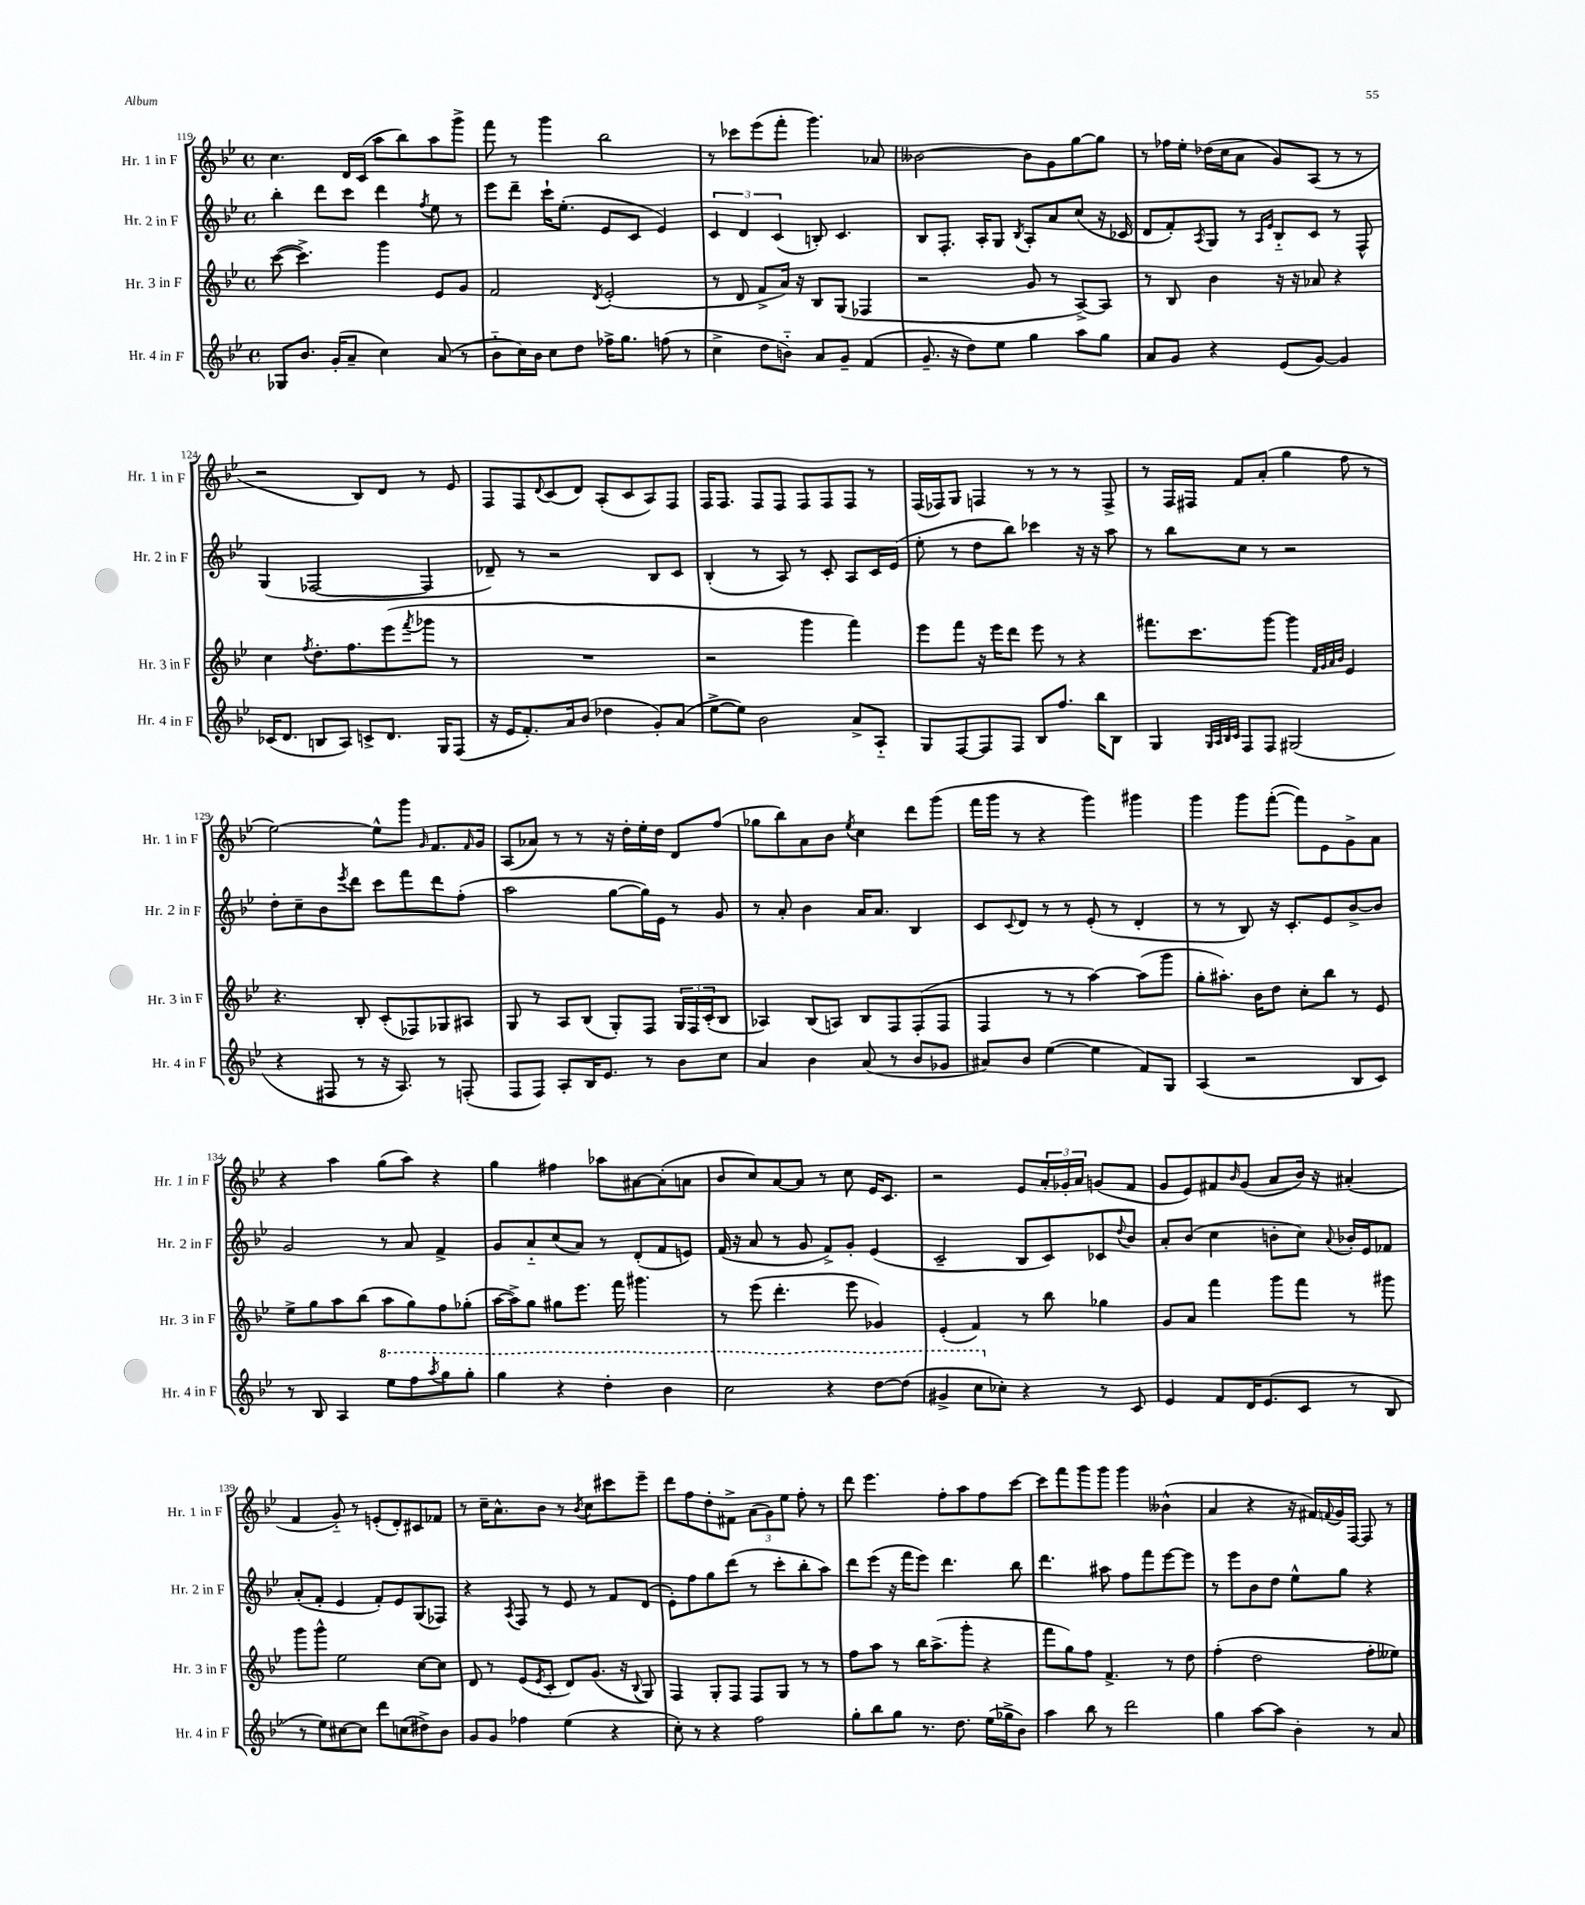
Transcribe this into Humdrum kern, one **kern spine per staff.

**kern	**kern	**kern	**kern
*part4	*part3	*part2	*part1
*staff4	*staff3	*staff2	*staff1
*I"Hr. 4 in F	*I"Hr. 3 in F	*I"Hr. 2 in F	*I"Hr. 1 in F
*I'Hr. 4 in F	*I'Hr. 3 in F	*I'Hr. 2 in F	*I'Hr. 1 in F
*clefG2	*clefG2	*clefG2	*clefG2
*k[b-e-]	*k[b-e-]	*k[b-e-]	*k[b-e-]
*M4/4	*M4/4	*M4/4	*M4/4
*met(c)	*met(c)	*met(c)	*met(c)
=119	=119	=119	=119
8G-X/L	([8ccc\	4bb-'\	4.cc\
8.b-/J	4.ccc^\])	.	.
.	.	8ddd\L	.
(16g'/KL	.	.	.
8a~/J	.	8ccc\J	16d/LL
.	.	.	(16c/JJ
4cc\)	4ggg\	4ddd\	8aa\L
.	.	.	8bb-\)
.	.	8qff/	.
(8a/	8e-/L	8ee-\	8aa\
8r	8g/J	8r	8ggg^\J
=120	=120	=120	=120
8b-\L	2f/	8eee-\L	8fff\
16cc\L)	.	8ddd~\J	8r
16b-\JJ	.	.	.
8cc\L	.	16ccc`\KL	4ggg\
.	.	(8.ee-'\J	.
8dd\J	.	.	.
.	8qd/	.	.
16ff-X^\KL	(2e-'/	8e-/L	2bb-\
8.gg\J	.	.	.
.	.	8c/J	.
(8ffn\	.	4e-/)	.
8r	.	.	.
=121	=121	=121	=121
4cc^\	8r	6c/	8r
.	8d/	.	8ccc-X\L
.	.	6d/	.
8dd\L	8f^/L	.	(8eee-\
.	.	(6c/	.
8bn\J)	16a/Jk)	.	8fff'\J
.	16r	.	.
8a/L	8B-/L	8Bn'/)	4.ggg\)
8g~/J	(8G/J	4.c/	.
(4f/	4F-X/	.	.
.	.	.	8a-X/
=122	=122	=122	=122
8.g~/	2r	8B-/L	[2b--X\
.	.	8.F'/J	.
16r	.	.	.
8dd\L)	.	.	.
.	.	16A'/KL	.
8ee-\J	.	8G/J	.
.	.	8qB-/	.
4gg\	8g/	8A'/L	8b--\L]
.	8r	8a/	8g\
8aa\L	[8A^/L)	(8cc/J	[8gg\
8gg\J	8A/J]	16r	8gg\J]
.	.	16c-X/	.
=123	=123	=123	=123
8a/L	8r	8d/L	8r
8g/J	8B-/	8f'/)	16ff-X\LL
.	.	.	16ee-'\JJ
.	.	8qA/	.
4r	4b-\	8G/J	(16dd-X\LL
.	.	.	16cc\J
.	.	8r	8a\J
.	.	16qqA/LL	.
.	.	16qqe-/JJ	.
(8e-/L	16r	8B-/L	8g/L)
.	16r	.	.
[8g/J)	8a-X/	8c/J	(8A/J
4g/]	4r	8r	8r
.	.	8F^^/	8r
!!LO:LB:g=z
=124	=124	=124	=124
(16c-X/KL	4cc\	(4G/	2r
8.d/J	.	.	.
.	8qff/	.	.
8Bn/L	8.dd'\L	[2F-X/	.
8A/J)	.	.	.
.	8.ff\	.	.
8cn^/L	.	.	8B-/L)
8.d/J	(8eee-\	.	8d/J
.	8qfff/	.	.
.	8ggg-X\J	4F-/]	8r
16G/KL	.	.	.
(8F/J	8r	.	8e-/
=125	=125	=125	=125
16r	1r	8d-X~/)	8F/L
16e-/KL	.	.	.
8.f'/)	.	8r	8F/
.	.	.	8qqd/
.	.	2r	(8c/
16a/k	.	.	.
(8b-/J	.	.	8d/J)
4dd-X\	.	.	(8A'/L
.	.	.	8c/
8g'/L)	.	8B-/L	8A/)
(8a/J	.	8c/J	8F/J
=126	=126	=126	=126
[8ee-^\L	2r	(4B-'/	16F/KL
.	.	.	8.F/J
8ee-\J])	.	.	.
2b-\	.	8r	8F/L
.	.	8A/)	8F/J
.	4ggg\	8r	8F/L
.	.	8c'/	8F/
8a^/L	4fff\)	8A/L	8F/J
8A/J	.	16c/L	8r
.	.	(16e-/JJ	.
=127	=127	=127	=127
8G/L	8eee-\L	8ee-'\	(16F/LL
.	.	.	16F-X/J)
[8F/	8fff\J	8r	8G/J
8F/]	16r	8dd\L	4Fn/
.	16eee-\KL	.	.
8F/J	8ddd\J	8bb-\J)	.
8B-/L	8eee-\	4ccc-X\	8r
8.ff/J	8r	.	8r
.	4r	16r	8r
16bb-\KL	.	16r	.
8B-\J	.	8aa\	8F^/
=128	=128	=128	=128
4G/	8.fff#X\L	8r	8r
.	.	8bb-\L	16F/LL
.	8.ccc\	.	16F#X/JJ
32qqG/LLL	.	.	.
32qqA/	.	.	.
32qqB-/	.	.	.
32qqc/JJJ	.	.	.
8F/L	.	8cc\J	8f/L
8F/J	[8ggg\J	8r	(8a'/J
(2G#X/	4ggg\]	2r	4gg\
.	32qqf/LLL	.	.
.	32qqg/	.	.
.	32qqa/	.	.
.	32qqb-/JJJ	.	.
.	4e-/	.	8ff\
.	.	.	8r
!!LO:LB:g=z
=129	=129	=129	=129
4r	4.r	8dd'\L	[2ee-\)
.	.	8cc~\	.
8F#X/	.	8b-\	.
.	.	8qeee-/	.
8r	8B-'/	8ddd\J	.
16r	(8c'/L	8ccc\L	8ee-^^\L]
8.A/)	.	.	.
.	8F-X/)	8fff\	8ggg\J
.	.	.	16qqg/
8r	8G-X/	8ddd\	8.f/L
(8Fn'/	8A#X/J	(8ff'\J	.
.	.	.	16qqf/
.	.	.	16g/Jk
=130	=130	=130	=130
8F/L	8G/	2aa\	(8A/L
8F/J)	8r	.	8a-X/J)
8A'/L	8A/L	.	8r
16B-/K	(8B-/J	.	8r
8.e-/J	.	.	.
.	8G'/L)	[8gg\L	16r
.	.	.	16dd'\LL
8r	8F/J	16gg\L])	16ee-'\
.	.	16e-\JJ	16dd\JJ
8b-\L	24G/LL	8r	8d/L
.	24F/	.	.
.	(24c'/J	.	.
8cc\J	8B-/J	8g/	(8ff/J
=131	=131	=131	=131
4a/	4A-X/)	8r	8gg-X\L
.	.	8a'/	8bb-\)
4b-\	(8B-/L	4b-\	8a\
.	8An/J)	.	8b-\J
.	.	.	8qee-/
(8a/	8B-/L	16a/KL	4cc\
.	.	8.a/J	.
8r	8F/	.	.
8b-/L	(8F'/	4B-/	8ddd\L
8g-X/J	8F/J	.	(8ggg\J
=132	=132	=132	=132
8a#X/L)	4F/	8c/L	16fff\LL
.	.	.	16ggg\JJ
.	.	8qqc/	.
8b-/J	.	8d/J	8r
([4ee-\	8r	8r	4r
.	8r	8r	.
4ee-\]	[4aa\)	(8e-'/	4ggg\)
.	.	8r	.
8f/L)	(8aa\L]	4d'/	4ggg#X\
8G/J	8ggg\J	.	.
=133	=133	=133	=133
(4A/	8gg'\L	8r	4ggg\
.	8.aa#X'\J)	8r	.
2r	.	8B-/)	8ggg\L
.	16b-\KL	.	.
.	8dd\J	16r	([8fff'\J
.	.	8.c'/L	.
.	8cc'\L	.	8fff\L])
.	8bb-\J	8e-/	8e-\
8B-/L	8r	[8b-^/	8g^\
8c/J)	8e-/	8b-/J]	8a\J
!!LO:LB:g=z
=134	=134	=134	=134
8r	8ee-^\L	2g/	4r
8B-/	8gg\	.	.
4A/	8aa\	.	4aa\
.	(8bb-\J	.	.
*8va	*	*	*
8eee-\L	8aa\L	8r	(8gg\L
8fff\	8gg\)	8a/	8aa\J)
8qaaa/	.	.	.
8ggg\	8ff\	4f^/	4r
8ggg'\J	(8gg-X'\J	.	.
=135	=135	=135	=135
4ggg\	[16aa\LL	8g/L	4gg\
.	16aa^\J])	.	.
.	8gg\J	8a/	.
4r	8gg#X\L	(8cc/	4ff#X\
.	8.eee-\J	8a/J)	.
4ddd'\	.	8r	8aa-X\L
.	16fff\	.	.
.	4.ggg#X\	(8d'/L	[8a#X\
4bb-\	.	8f/	(8a#'\]
.	.	8en/J)	8an\J
=136	=136	=136	=136
2ccc\	8r	(16f/	8b-/L
.	.	16r	.
.	(8eee-\	8a/	8cc/)
.	4.ddd'\	8r	[8a/
.	.	8g/	8a/J]
4r	.	8f^/L)	8r
.	8eee-\	8g'/J	8cc\
[8ddd\L	4g-X/)	(4e-/	16e-/KL
.	.	.	8.c/J
(8ddd\J]	.	.	.
=137	=137	=137	=137
4gg#X^/	(4e-'/	2c~/	2r
8ccc\L	4f/)	.	.
*X8va	*	*	*
8cc-X'\J)	.	.	.
4r	8r	8B-/L	8e-/L
.	8bb-\	8c/)	24a'/L
.	.	.	24g-X'/
.	.	.	24a/JJ
8r	4gg-X\	8c-X/	(8gn/L
.	.	8qqdd/	.
8c/	.	8b-/J	8f/J
=138	=138	=138	=138
4e-/	8g/L	8a'/L	8g/L
.	8a/J	(8b-/J	8e-/)
8f/L	4fff\	4cc\	8f#X/
.	.	.	16qqb-/
16d/K	.	.	(8g/J
(8.e-/	.	.	.
.	8ggg\L	8bn'\L	8a/L
8c/J	8fff\J	8cc\J)	16b-/Jk)
.	.	.	16r
.	.	8qqa/	.
8r	8r	16b-X'/LL	(4a#X'/
.	.	16e-/J	.
8B-/	8ggg#X\	8f-X/J	.
!!LO:LB:g=z
=139	=139	=139	=139
8r	8ggg\L	(8a'/L	4f/
8ee-\L)	8ggg^^\J	8f'/J	.
[8cc#X\	2ee-\	4e-/	8g/)
8cc#\J]	.	.	8r
8ddd\L	.	8f'/L)	(8en'/L
(8ccn\	.	8e-/	8d'/)
8dd#X^\)	[8cc\L	(8G/	8c#X/
8b-\J	8cc\J]	8F-X/J)	8f-X/J
=140	=140	=140	=140
8g/L	8d/	4r	8r
8g/J	8r	.	16cc~\KL
.	.	.	8.a^^\
.	.	8qA/	.
4ff-X\	(8e-/L	8F/	.
.	8qe-/	.	.
.	8c'/J	8r	8b-\J
(4ee-\	8d/L)	8e-/	8r
.	.	.	8qb-/
.	(8.g/J	8r	8cc\L
4r	.	8f/L	8ccc#X\
.	16r	.	.
.	8qqB-/	.	.
.	8G/)	(8d/J	8eee-~\J
=141	=141	=141	=141
8cc'\)	4F/	8e-'\L)	8ddd\L
8r	.	8ff\	8ff\
4r	8G'/L	8gg\	8dd'\
.	8F/J	(8ddd\J	8f#X^\J
2ff\	8F/L	8r	(12a\L
.	.	.	12g\)
.	8G/J	8ccc'\L	.
.	.	.	12ee-\J
.	8r	8bb-'\	8ff'\
.	8r	8aa\J)	8r
=142	=142	=142	=142
8gg'\L	8ff\L	8ddd\L	8ddd\
8bb-\	8aa\J	(8eee-\J	4.eee-\
8gg\J	8r	16r	.
.	.	16fff\KL	.
8.r	16bb-\KL	8eee-\J)	.
.	(8.aa^\	.	.
.	.	4.ddd\	8ff'\L
8.dd\	.	.	.
.	8ggg'\J	.	8aa\
(16ee-\LL	4r	.	8ff\
16gg-X^\J	.	.	.
8b-\J)	.	8bb-\	[8ccc\J
=143	=143	=143	=143
4aa\	8fff\L	4.ddd\	8ccc\L]
.	8gg\)	.	8fff\
8bb-\	8ff\J	.	8ggg\
8r	4.f^/	8aa#X\	8ggg\J
2ddd\	.	8ff\L	4ggg\
.	.	8fff\	.
.	8r	[8eee-\	(4b--X^^\
.	8dd\	8eee-\J]	.
=144	=144	=144	=144
4gg\	(4ff'\	8r	4a/
.	.	8eee-\L	.
[8aa\L	2dd\	8b-\	4r
8aa\J]	.	8dd\J	.
4b-'\	.	8ee-^^\L	16r
.	.	.	16f#X/LL)
.	.	.	8qqfn/
.	.	8gg\J	16g/
.	.	.	[16F/JJ
8r	8ff'\L	4r	8F/]
8a/	8ee--X\J)	.	8r
==	==	==	==
*-	*-	*-	*-
